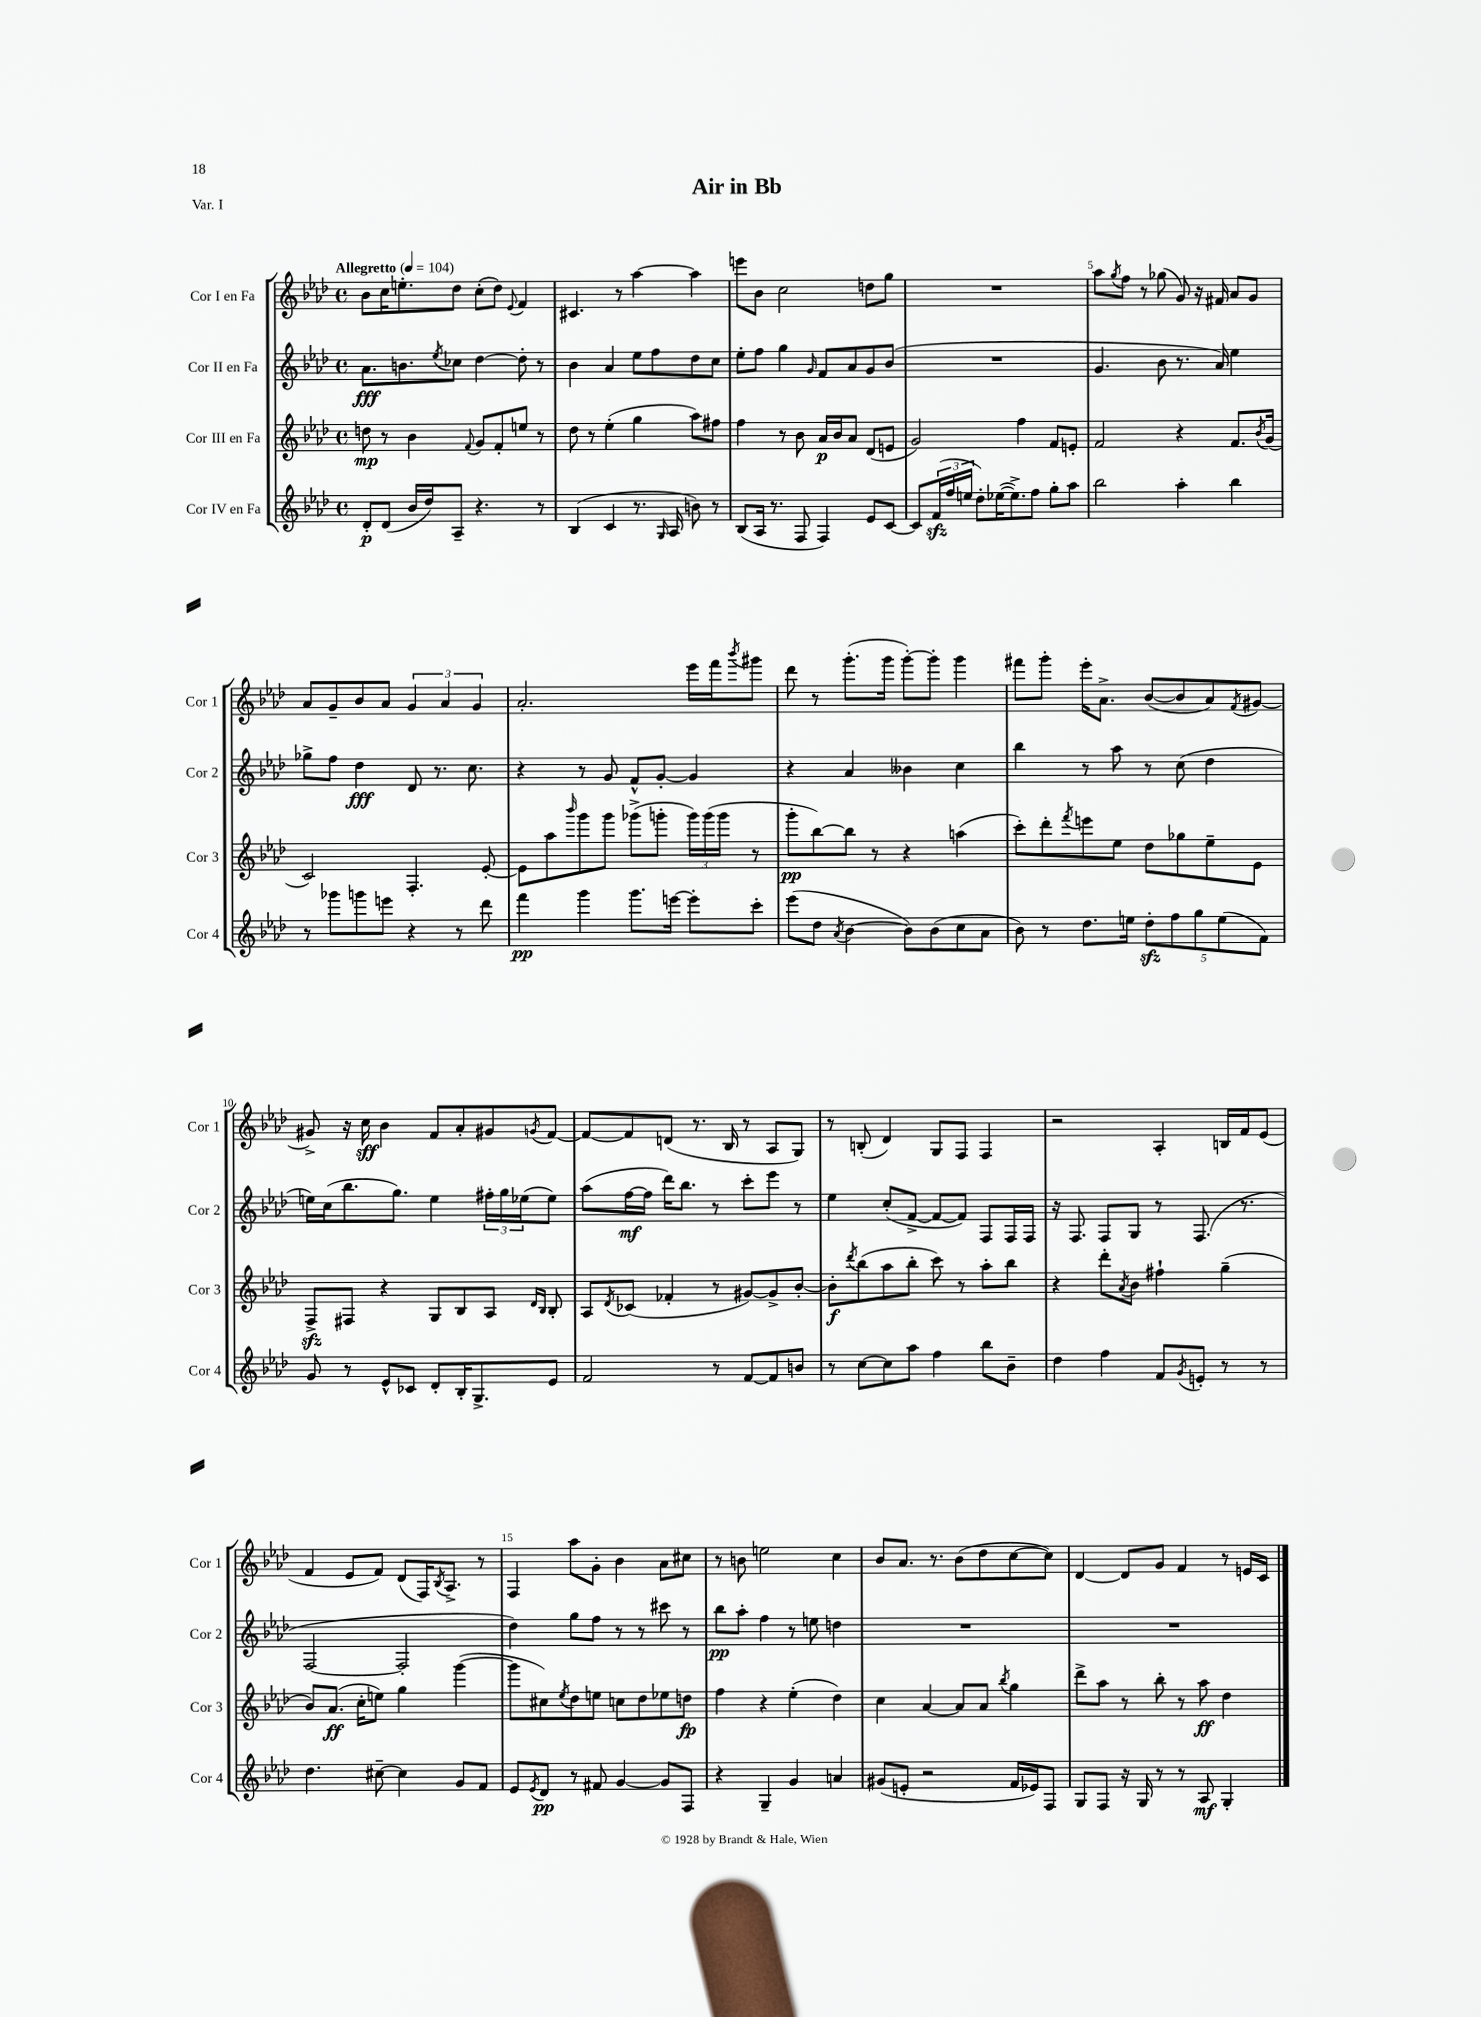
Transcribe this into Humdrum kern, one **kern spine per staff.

**kern	**dynam	**kern	**dynam	**kern	**dynam	**kern	**dynam
*part4	*part4	*part3	*part3	*part2	*part2	*part1	*part1
*staff4	*staff4	*staff3	*staff3	*staff2	*staff2	*staff1	*staff1
*I"Cor IV en Fa	*	*I"Cor III en Fa	*	*I"Cor II en Fa	*	*I"Cor I en Fa	*
*I'Cor 4	*	*I'Cor 3	*	*I'Cor 2	*	*I'Cor 1	*
*clefG2	*	*clefG2	*	*clefG2	*	*clefG2	*
*k[b-e-a-d-]	*	*k[b-e-a-d-]	*	*k[b-e-a-d-]	*	*k[b-e-a-d-]	*
*M4/4	*	*M4/4	*	*M4/4	*	*M4/4	*
*met(c)	*	*met(c)	*	*met(c)	*	*met(c)	*
*MM104	*	*MM104	*	*MM104	*	*MM104	*
=1	=1	=1	=1	=1	=1	=1	=1
!	!	!	!	!	!	!LO:TX:a:B:t=Allegretto	!
8d-'/L	p	8ddn\	mp	8.a-\L	fff	8b-\L	.
(8d-/J	.	8r	.	.	.	16cc\K	.
.	.	.	.	8.bn\	.	8.een'\	.
16b-/LL	.	4b-\	.	.	.	.	.
16dd-/J)	.	.	.	.	.	.	.
.	.	.	.	8qee-/	.	.	.
8A-~/J	.	.	.	8cc-X\J	.	8dd-\J	.
.	.	8qqf/	.	.	.	.	.
4.r	.	8g/L	.	[4dd-\	.	(8cc'\L	.
.	.	8f'/	.	.	.	8dd-\J)	.
.	.	.	.	.	.	8qqe-/	.
.	.	8een/J	.	8dd-'\]	.	4f/	.
8r	.	8r	.	8r	.	.	.
=2	=2	=2	=2	=2	=2	=2	=2
(4B-/	.	8dd-\	.	4b-\	.	4.c#X/	.
.	.	8r	.	.	.	.	.
4c/	.	(4ee-'\	.	4a-/	.	.	.
.	.	.	.	.	.	8r	.
8.r	.	4gg\	.	8ee-\L	.	[4aa-\	.
.	.	.	.	8ff\	.	.	.
16qqG/	.	.	.	.	.	.	.
16A-/	.	.	.	.	.	.	.
8bn\)	.	8aa-\L)	.	8dd-\	.	4aa-\]	.
8r	.	8ff#X\J	.	8cc\J	.	.	.
=3	=3	=3	=3	=3	=3	=3	=3
(8B-/L	.	4ff\	.	8ee-'\L	.	8eeen\L	.
16A-/Jk	.	.	.	8ff\J	.	8b-\J	.
8.r	.	.	.	.	.	.	.
.	.	8r	.	4gg\	.	2cc\	.
8F/	.	8b-\	.	.	.	.	.
.	.	.	.	16qqg/	.	.	.
4F/)	.	16a-/LL	p	8f/L	.	.	.
.	.	16b-/J	.	.	.	.	.
.	.	8a-/J	.	8a-/	.	.	.
8e-/L	.	(8d-/L	.	8g/	.	8ddn\L	.
[8c/J	.	8en/J	.	(8b-/J	.	8gg\J	.
=4	=4	=4	=4	=4	=4	=4	=4
8c/L]	.	2g/)	.	1r	.	1r	.
(24fzz/L	.	.	.	.	.	.	.
24ff/	.	.	.	.	.	.	.
24een/JJ	.	.	.	.	.	.	.
8dd-'\L)	.	.	.	.	.	.	.
([16ee-X\K	.	.	.	.	.	.	.
8.ee-^\])	.	.	.	.	.	.	.
.	.	4ff\	.	.	.	.	.
8ff\J	.	.	.	.	.	.	.
8gg'\L	.	8f/L	.	.	.	.	.
8aa-\J	.	8en'/J	.	.	.	.	.
=5	=5	=5	=5	=5	=5	=5	=5
2bb-\	.	2f/	.	4.g/	.	8aa-\L	.
.	.	.	.	.	.	8qgg/	.
.	.	.	.	.	.	8ff\J	.
.	.	.	.	.	.	8r	.
.	.	.	.	8b-\	.	(8gg-X\	.
4aa-'\	.	4r	.	8.r	.	8g/)	.
.	.	.	.	.	.	16r	.
.	.	.	.	16a-/)	.	16f#X/	.
4bb-\	.	8.f/L	.	4ee-\	.	8a-/L	.
.	.	.	.	.	.	8g/J	.
.	.	8qb-/	.	.	.	.	.
.	.	(16g/Jk	.	.	.	.	.
!!LO:LB:g=z
=6	=6	=6	=6	=6	=6	=6	=6
8r	.	2c/)	.	8gg-X^\L	.	8a-/L	.
8ggg-X\L	.	.	.	8ff\J	.	8g~/	.
8gggn\	.	.	.	4dd-\	fff	8b-/	.
8eeen\J	.	.	.	.	.	8a-/J	.
4r	.	4.F'/	.	8d-/	.	6g/	.
.	.	.	.	8.r	.	.	.
.	.	.	.	.	.	6a-/	.
8r	.	.	.	.	.	.	.
.	.	.	.	8.cc\	.	.	.
.	.	.	.	.	.	6g/	.
8ddd-\	.	[8e-'/	.	.	.	.	.
=7	=7	=7	=7	=7	=7	=7	=7
4fff\	pp	8e-\L]	.	4r	.	2.a-'/	.
.	.	8aa-\	.	.	.	.	.
.	.	16qqbbb-/	.	.	.	.	.
4ggg\	.	8ggg\	.	8r	.	.	.
.	.	8ggg\J	.	8g/	.	.	.
8.ggg\L	.	(8ggg-X^\L	.	8f^^/L	.	.	.
.	.	8gggn'\J	.	[8g'/J	.	.	.
[16eeen\Jk	.	.	.	.	.	.	.
8eee'\L]	.	24ggg\LL)	.	4g/]	.	16eee-\LL	.
.	.	(24ggg\	.	.	.	.	.
.	.	.	.	.	.	16fff\J	.
.	.	24ggg\JJ	.	.	.	.	.
.	.	.	.	.	.	8qbbb-/	.
8ccc'\J	.	8r	.	.	.	8ggg#X\J	.
=8	=8	=8	=8	=8	=8	=8	=8
(8eee-\L	.	8ggg'\L	pp	4r	.	8ddd-\	.
8dd-\J	.	[8bb-\)	.	.	.	8r	.
8qa-/	.	.	.	.	.	.	.
[4b-\	.	8bb-\J]	.	4a-/	.	(8.ggg'\L	.
.	.	8r	.	.	.	.	.
.	.	.	.	.	.	16ggg\Jk	.
8b-\L])	.	4r	.	4b--X\	.	[8ggg'\L)	.
(8b-\	.	.	.	.	.	8ggg'\J]	.
8cc\	.	(4aan\	.	4cc\	.	4ggg\	.
8a-\J	.	.	.	.	.	.	.
=9	=9	=9	=9	=9	=9	=9	=9
8b-\)	.	8ccc'\L)	.	4bb-\	.	8fff#X\L	.
8r	.	8ddd-'\	.	.	.	8ggg'\J	.
.	.	8qfff/	.	.	.	.	.
8.dd-\L	.	8eeen\	.	8r	.	16eee-'\KL	.
.	.	.	.	.	.	8.a-^\J	.
.	.	8ee-\J	.	8aa-\	.	.	.
16een\Jk	.	.	.	.	.	.	.
10dd-zz'\L	.	8dd-\L	.	8r	.	([8b-/L	.
10ff\	.	.	.	.	.	.	.
.	.	8gg-X\	.	(8cc\	.	8b-/]	.
10gg\	.	.	.	.	.	.	.
.	.	8ee-~\	.	4dd-\	.	8a-/)	.
(10ee\	.	.	.	.	.	.	.
.	.	.	.	.	.	8qf/	.
.	.	8e-\J	.	.	.	[8g#X/J	.
10f\J)	.	.	.	.	.	.	.
!!LO:LB:g=z
=10	=10	=10	=10	=10	=10	=10	=10
8g/	.	8Fzz^/L	.	16een\LL)	.	8g#X^/]	.
.	.	.	.	(16cc\J	.	.	.
8r	.	8F#X/J	.	8.bb-\	.	16r	.
.	.	.	.	.	.	16cc\	sff
8e-^^/L	.	4r	.	.	.	4b-\	.
.	.	.	.	8.gg\J)	.	.	.
8c-X/J	.	.	.	.	.	.	.
8d-'/L	.	8G/L	.	4ee\	.	8f/L	.
16B-'/K	.	8B-/	.	.	.	8a-'/	.
8.G^/	.	.	.	.	.	.	.
.	.	8A-/J	.	24ff#X'\LL	.	8g#X/	.
.	.	.	.	24gg\	.	.	.
.	.	.	.	(24ee-X\J	.	.	.
.	.	16qqd-/LL	.	.	.	.	.
.	.	16qqB-/JJ	.	.	.	8qgn/	.
8e-/J	.	8B-'/	.	8ee-\J)	.	[8f/J	.
=11	=11	=11	=11	=11	=11	=11	=11
2f/	.	8A-/L	.	(8aa-\L	.	8f/L_	.
.	.	8qd-/	.	.	.	.	.
.	.	(8c-X/J	.	[16ff\L	mf	8f/]	.
.	.	.	.	16ff\JJ]	.	.	.
.	.	4f-X'/	.	16ddd-\KL)	.	(8dn/J	.
.	.	.	.	8.bb-\J	.	.	.
.	.	.	.	.	.	8.r	.
8r	.	8r	.	8r	.	.	.
.	.	.	.	.	.	16B-/	.
[8f/L	.	[8g#X/L)	.	8ccc'\L	.	8r	.
8f/]	.	8g#^/]	.	8eee-\J	.	8A-/L	.
8bn/J	.	[8b-'/J	.	8r	.	8G/J)	.
=12	=12	=12	=12	=12	=12	=12	=12
8r	.	8b-'\L]	f	4ee-\	.	8r	.
.	.	8qddd-/	.	.	.	.	.
[8cc\L	.	(8bb-\	.	.	.	(8Bn'/	.
8cc\]	.	8aa-\	.	(8cc'/L	.	4d-/)	.
8aa-\J	.	8bb-'\J	.	[8f^/J	.	.	.
4ff\	.	8ccc\)	.	8f/L_	.	8G/L	.
.	.	8r	.	8f/J])	.	8F/J	.
8bb-\L	.	8aa-'\L	.	8F/L	.	4F/	.
8b-~\J	.	8bb-\J	.	16F/L	.	.	.
.	.	.	.	16F/JJ	.	.	.
=13	=13	=13	=13	=13	=13	=13	=13
4dd-\	.	4r	.	16r	.	2r	.
.	.	.	.	8.F/	.	.	.
4ff\	.	8ddd-'\L	.	8F/L	.	.	.
.	.	8qa-/	.	.	.	.	.
.	.	8b-\J	.	8G/J	.	.	.
8f/L	.	4ff#X`\	.	8r	.	4A-'/	.
8qg/	.	.	.	.	.	.	.
8en'/J	.	.	.	(8.F/	.	.	.
8r	.	(4gg~\	.	.	.	16Bn/LL	.
.	.	.	.	8.r	.	16f/J	.
8r	.	.	.	.	.	(8e-/J	.
!!LO:LB:g=z
=14	=14	=14	=14	=14	=14	=14	=14
4.dd-\	.	8b-/L)	.	[2F/	.	4f/	.
.	.	(8.a-/J	ff	.	.	.	.
.	.	.	.	.	.	8e-/L	.
.	.	16cc'\KL	.	.	.	.	.
[8cc#X~\	.	8een\J)	.	.	.	8f/J)	.
4cc#\]	.	4gg\	.	2F'/]	.	(8d-/L	.
.	.	.	.	.	.	16F/K)	.
.	.	.	.	.	.	8qB-/	.
.	.	.	.	.	.	8.A-^/J	.
8g/L	.	([4ggg\	.	.	.	.	.
8f/J	.	.	.	.	.	8r	.
=15	=15	=15	=15	=15	=15	=15	=15
8e-/L	.	8ggg\L]	.	4dd-\)	.	4F/	.
8qe-/	.	.	.	.	.	.	.
8d-/J	pp	8cc#X\)	.	.	.	.	.
.	.	8qee-/	.	.	.	.	.
8r	.	8dd-\	.	8gg\L	.	8aa-\L	.
8f#X/	.	8een\J	.	8ff\J	.	8g'\J	.
[4g/	.	8ccn\L	.	8r	.	4b-\	.
.	.	8dd-\	.	8r	.	.	.
8g/L]	.	8ee-X\	.	8ccc#X\	.	8a-\L	.
8F/J	.	8ddn\J	fp	8r	.	8cc#X\J	.
=16	=16	=16	=16	=16	=16	=16	=16
4r	.	4ff\	.	8bb-\L	pp	8r	.
.	.	.	.	8aa-'\J	.	8bn\	.
4G~/	.	4r	.	4ff\	.	2een\	.
4g/	.	(4ee-'\	.	8r	.	.	.
.	.	.	.	8een\	.	.	.
4an/	.	4dd-\)	.	4ddn\	.	4cc\	.
=17	=17	=17	=17	=17	=17	=17	=17
(8g#X/L	.	4cc\	.	1r	.	8b-/L	.
8en'/J	.	.	.	.	.	8.a-/J	.
2r	.	[4a-/	.	.	.	.	.
.	.	.	.	.	.	8.r	.
.	.	8a-/L]	.	.	.	(8b-\L	.
.	.	8a-/J	.	.	.	8dd-\	.
.	.	8qbb-/	.	.	.	.	.
16f/LL	.	4gg\	.	.	.	[8cc\	.
16e-X/J)	.	.	.	.	.	.	.
8F/J	.	.	.	.	.	8cc\J])	.
=18	=18	=18	=18	=18	=18	=18	=18
8G/L	.	8ddd-^\L	.	1r	.	[4d-/	.
8F/J	.	8aa-\J	.	.	.	.	.
16r	.	8r	.	.	.	8d-/L]	.
16G/	.	.	.	.	.	.	.
8r	.	8bb-'\	.	.	.	8g/J	.
8r	.	8r	.	.	.	4f/	.
8A-/	mf	8aa-\	ff	.	.	.	.
4G'/	.	4dd-\	.	.	.	8r	.
.	.	.	.	.	.	16en/LL	.
.	.	.	.	.	.	16c/JJ	.
==	==	==	==	==	==	==	==
*-	*-	*-	*-	*-	*-	*-	*-
